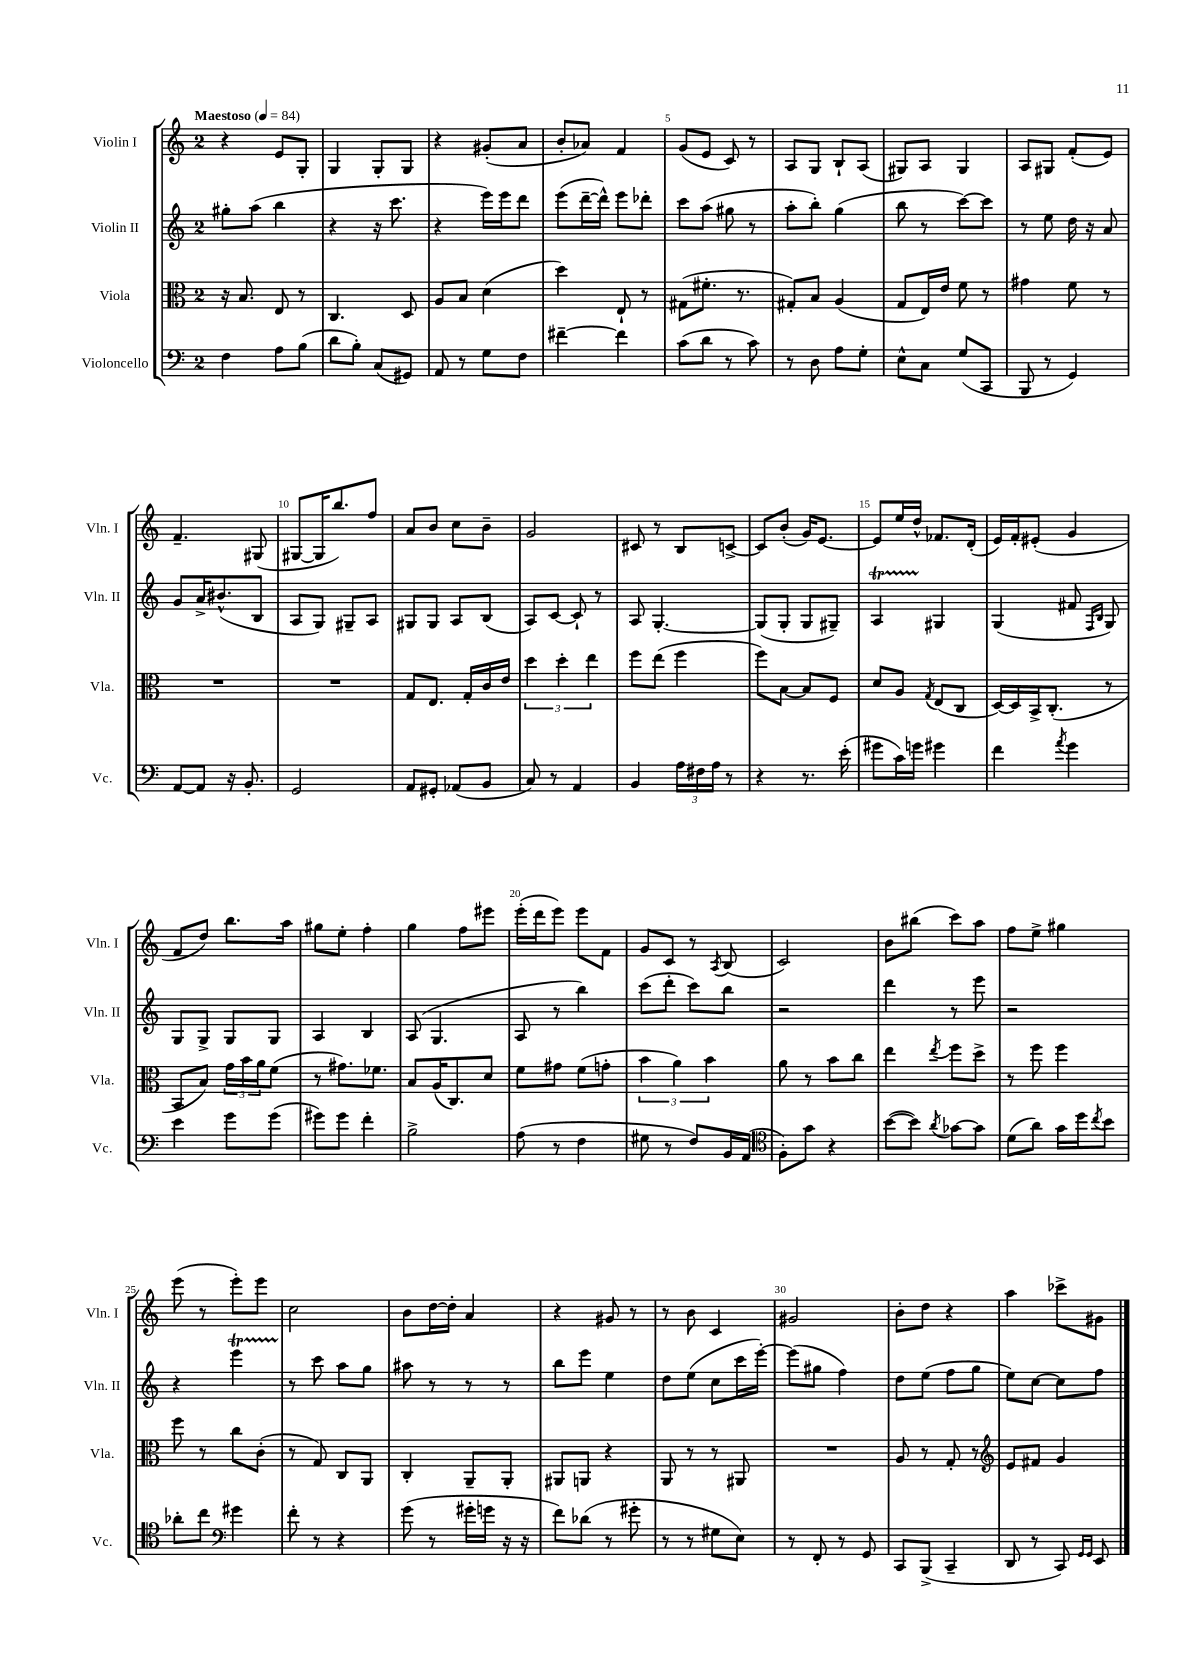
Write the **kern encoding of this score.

**kern	**kern	**kern	**kern
*staff4	*staff3	*staff2	*staff1
*clefF4	*clefC3	*clefG2	*clefG2
*k[]	*k[]	*k[]	*k[]
*M2/4	*M2/4	*M2/4	*M2/4
*MM84	*MM84	*MM84	*MM84
4F\	16r	8gg#'\L	4r
.	8.B/	.	.
.	.	(8aa\J	.
8A\L	8E/	4bb\	8e/L
(8B\J	8r	.	8G'/J
=	=	=	=
8d\L	4.C/	4r	4G/
8B'\J)	.	.	.
(8C/L	.	16r	8G'/L
.	.	8.ccc\	.
8GG#/J)	8D/	.	8G/J
=	=	=	=
8AA/	8A/L	4r	4r
8r	8B/J	.	.
8G\L	(4d\	16eee\LL)	(8g#'/L
.	.	16eee\J	.
8F\J	.	8ddd\J	8a/J
=	=	=	=
[4f#~\	4dd\)	(8eee\L	8b'/L
.	.	[16ddd~\L	8a-/J)
.	.	16ddd^^\]JJ)	.
4f#\]	8E`/	8eee\L	4f/
.	8r	8ddd-'\J	.
=	=	=	=
(8c\L	(8G#\L	8ccc\L	(8g/L
8d\J	8.f#'\J	(8aa\J	8e/J
8r	.	8gg#\	8c/)
.	8.r	.	.
8c\)	.	8r	8r
=	=	=	=
8r	8G#'/L)	8aa'\L	8A/L
8D\	8B/J	8bb'\J)	8G/J
8A\L	(4A/	(4gg\	8B`/L
8G'\J	.	.	(8A/J
=	=	=	=
8E^^\L	8G/L	8bb\	8G#/L)
8C\J	16E/L)	8r	8A/J
.	16e/JJ	.	.
(8G/L	8f\	[8ccc\L)	4G#/
8CC/J	8r	8ccc\]J	.
=	=	=	=
8BBB/	4g#\	8r	8A/L
8r	.	8ee\	8G#/J
4GG/)	8f\	16dd\	(8f'/L
.	.	16r	.
.	8r	8a/	8e/J)
=	=	=	=
[8AA/L	2r	8g/L	4.f~/
8AA/]J	.	16a^/K	.
.	.	(8.b#^^/	.
16r	.	.	.
8.BB'/	.	.	.
.	.	8B/J	(8G#/
=	=	=	=
2GG/	2r	8A/L	[8G#/L
.	.	8G/J)	16G#/]K
.	.	.	8.bb/)
.	.	8G#~/L	.
.	.	8A/J	8ff/J
=	=	=	=
8AA/L	8G/L	8G#/L	8a/L
8GG#'/J	8.E/J	8G#/J	8b/J
(8AA-/L	.	8A/L	8cc\L
.	16G'/LL	.	.
8BB/J	16c/	(8B/J	8b~\J
.	16e/JJ	.	.
=	=	=	=
8C/)	6dd\	8A/L)	2g/
8r	.	[8c/J	.
.	6dd'\	.	.
4AA/	.	8c`/]	.
.	6ee\	.	.
.	.	8r	.
=	=	=	=
4BB/	8ff\L	8A/	8c#/
.	(8ee\J	[4.G'/	8r
24A\LL	4ff\	.	8B/L
24F#\	.	.	.
24A\JJ	.	.	.
8r	.	.	[8c^/J
=	=	=	=
4r	8ff\L)	(8G/]L	8c/]L
.	[8B\J	8G'/J	(8b'/J
8.r	8B/]L	8G/L	16g/LK)
.	.	.	[8.e/J
.	8F/J	8G#~/J)	.
(16e'\	.	.	.
=	=	=	=
8g#\L	8d/L	4A/	8e/]L
16c\L)	8A/J	.	16ee/L
16g\JJ	.	.	16dd^^/JJ
.	8qG/	.	.
4g#\	(8E/L	4G#/	8.f-/L
.	8C/J	.	.
.	.	.	(16d'/Jk
=	=	=	=
4f\	[16D/LL)	(4G/	16e/LL)
.	16D/]	.	16f'/J
.	16BB^/J	.	(8e#'/J
.	(8.C'/J	.	.
8qa/	.	.	.
4g\	.	8f#/	4g/
.	.	16qqF/LL	.
.	.	16qqB/JJ	.
.	8r	8G/)	.
=	=	=	=
4e\	8BB/L	8G/L	8f/L
.	8B/J)	8G^/J	8dd/J)
8g\L	24g\LL	8G/L	8.bb\L
.	24b\	.	.
.	24a\J	.	.
(8g\J	(8f\J	8G/J	.
.	.	.	16aa\Jk
=	=	=	=
8g#\L)	8r	4A/	8gg#\L
8g#\J	8.g#\L)	.	8ee'\J
4f'\	.	4B/	4ff'\
.	8.f-\J	.	.
=	=	=	=
2B^\	8B/L	(8A/	4gg\
.	(16A/K	4.G/	.
.	8.C/)	.	.
.	.	.	8ff\L
.	8d/J	.	8eee#\J
=	=	=	=
(8A\	8f\L	8A/	(16eee'\LL
.	.	.	16ddd\J
8r	8g#\J	8r	8eee\J)
4F\	(8f\L	4bb\)	8eee\L
.	8g'\J	.	8f\J
=	=	=	=
8G#\	6b\	(8ccc\L	8g/L
8r	.	8ddd'\J	8c/J
.	6a\)	.	.
8F/L)	.	8ccc\L)	8r
.	6b\	.	.
.	.	.	8qA/
16BB/L	.	8bb\J	(8B/
(16AA/JJ	.	.	.
=	=	=	=
*clefC4	*	*	*
8F'\L)	8a\	2r	2c/)
8g\J	8r	.	.
4r	8b\L	.	.
.	8cc\J	.	.
=	=	=	=
([8b\L	4ee\	4ddd\	8b\L
8b\]J)	.	.	(8bb#\J
8qa/	8qee/	.	.
[8g-\L	8ff\L	8r	8ccc\L)
8g-\]J	8dd^\J	8eee\	8aa\J
=	=	=	=
(8d\L	8r	2r	8ff\L
8a\J)	8ff\	.	8ee^\J
16g\LL	4ff\	.	4gg#\
16dd\J	.	.	.
8qcc/	.	.	.
8b\J	.	.	.
=	=	=	=
8a-'\L	8ff\	4r	(8eee\
8cc\J	8r	.	8r
*clefF4	*	*	*
4g#\	8cc\L	4eee\	8eee'\L)
.	(8c'\J	.	8eee\J
=	=	=	=
8f'\	8r	8r	2cc\
8r	8G/)	8ccc\	.
4r	8C/L	8aa\L	.
.	8AA/J	8gg\J	.
=	=	=	=
(8g\	4C'/	8aa#\	8b\L
8r	.	8r	[16dd\L
.	.	.	16dd'\]JJ
16g#'\LL	8AA~/L	8r	4a/
16g\JJ	.	.	.
16r	8AA'/J	8r	.
16r	.	.	.
=	=	=	=
8f\L)	8AA#/L	8bb\L	4r
(8d-\J	8AA/J	8eee\J	.
8r	4r	4ee\	8g#/
8g#'\	.	.	8r
=	=	=	=
8r	8AA/	8dd\L	8r
8r	8r	(8ee\J	8b\
8G#\L	8r	8cc\L	4c/
8E\J)	8AA#/	16ccc\L	.
.	.	[16eee'\JJ)	.
=	=	=	=
8r	2r	(8eee\]L	2g#/
8FF'/	.	8gg#\J	.
8r	.	4ff\)	.
8GG/	.	.	.
=	=	=	=
8CC/L	8A/	8dd\L	8b'\L
(8BBB^/J	8r	(8ee\J	8dd\J
4CC~/	8G'/	8ff\L	4r
.	8r	8gg\J	.
=	=	=	=
*	*clefG2	*	*
8DD/	8e/L	8ee\L)	4aa\
8r	8f#/J	[8cc\J	.
8CC/)	4g/	8cc\]L	8ccc-^\L
16qqGG/LL	.	.	.
16qqGG/JJ	.	.	.
8EE/	.	8ff\J	8g#\J
==	==	==	==
*-	*-	*-	*-
